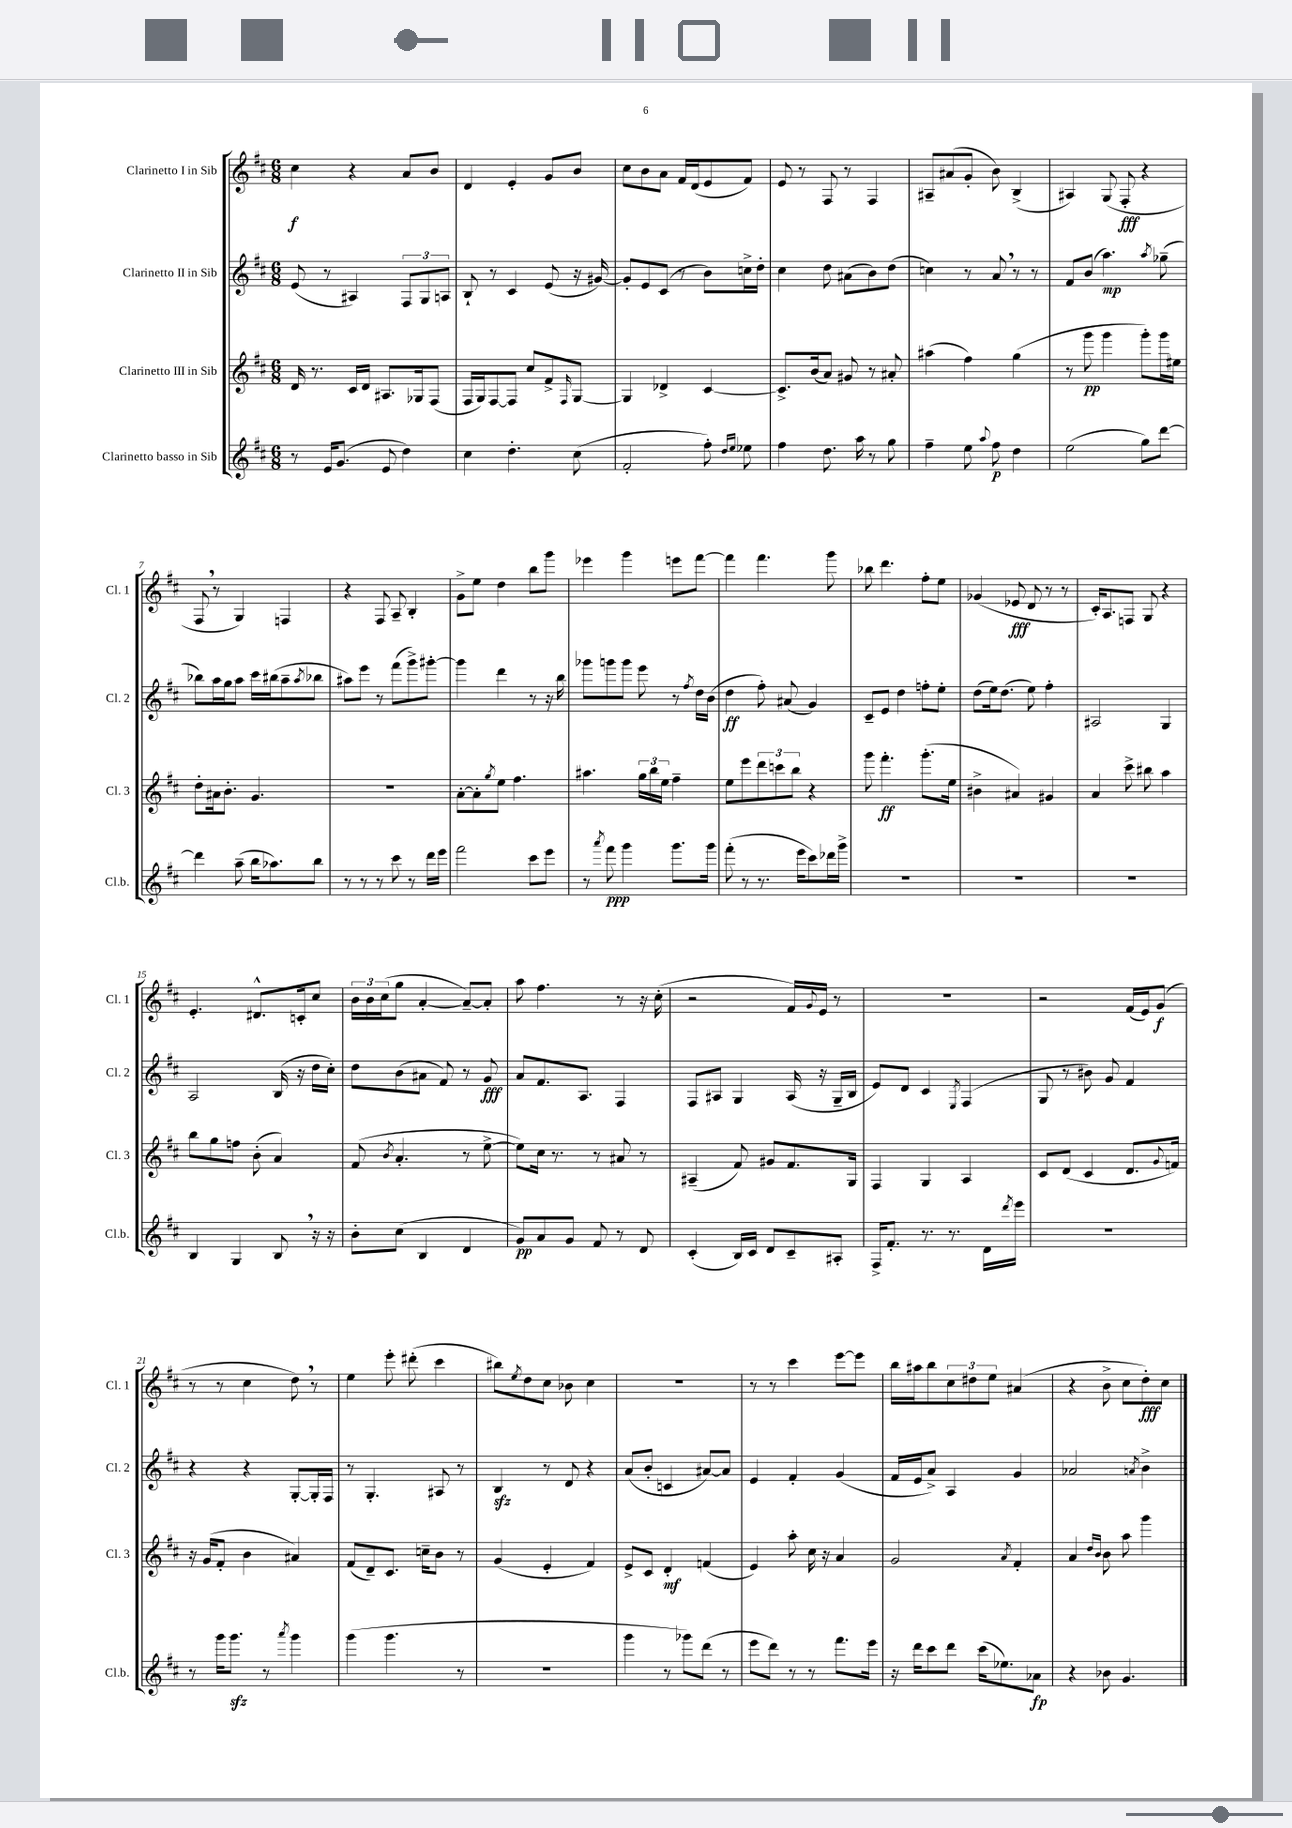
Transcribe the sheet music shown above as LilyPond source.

<<
\new StaffGroup <<
\new Staff = "s0" \with { instrumentName = "Clarinetto I in Sib" shortInstrumentName = "Cl. 1" } {
    \clef treble \key d \major \numericTimeSignature \time 6/8
    cis''4\f r4 a'8 b'8 |
    d'4 e'4-. g'8 b'8 |
    cis''8 b'8 a'8 fis'16 d'16( e'8 fis'8) |
    e'8 r8 fis8 r8 fis4 |
    ais8-- ais'8( g'8-. b'8) b4->( |
    ais4) g8( fis8-.\fff r4 |
    fis8 \breathe r8 g4) f4 |
    r4 fis8 a8-- b4-. |
    g'8-> e''8 d''4 b''8 g'''8 |
    ees'''4 g'''4 e'''8 fis'''8~ |
    fis'''4 fis'''4. g'''8 |
    bes''8 d'''4. fis''8-. e''8 |
    ges'4( ees'8\fff d'8 r8 r8 |
    cis'16-.) a8. f8 g8 r4 |
    e'4.-. dis'8.-^ c'16-. cis''8 |
    \tuplet 3/2 { b'16 b'16 cis''16( } g''8 a'4~-. a'8~--) a'8-. |
    a''8 fis''4. r8 r16 cis''16-.( |
    r2 fis'16) \appoggiatura { g'8 } e'16 r8 |
    R2. |
    r2 fis'16( e'16) g'8\f( |
    r8 r8 cis''4 d''8) \breathe r8 |
    e''4 e'''8-. dis'''8-.( cis'''4 |
    bis''8) \acciaccatura { e''8 } d''8 cis''8 bes'8 cis''4 |
    R2. |
    r8 r8 cis'''4 e'''8~ e'''8 |
    b''16 ais''16 b''8 \tuplet 3/2 { cis''8 dis''8 e''8 } ais'4( |
    r4 b'8-> cis''8 d''8-.\fff) cis''8 \bar "|." |
}
\new Staff = "s1" \with { instrumentName = "Clarinetto II in Sib" shortInstrumentName = "Cl. 2" } {
    \clef treble \key d \major \numericTimeSignature \time 6/8
    e'8( r8 ais4) \tuplet 3/2 { fis8 g8 a8 } |
    b8-! r8 cis'4 e'8( r16 gis'16~) |
    gis'8-. e'8 cis'8( r8 b'8) c''16-> d''16-. |
    cis''4 d''8 ais'8( b'8) d''8( |
    c''4) r8 a'8 \breathe r8 r8 |
    fis'8 b'8( a''4.\mp) \acciaccatura { a''8 } ges''8--( |
    bes''8) a''16 g''16 a''8 cis'''16 bis''16( a''8-- \acciaccatura { a''8 } bes''8 |
    ais''8) e'''8 r8 fis'''8( g'''8->) gis'''8~-. |
    gis'''4 d'''4 r8 r16 b''16 |
    ges'''8 g'''8 g'''8 e'''8 r8 \acciaccatura { fis''8 } d''16 b'16( |
    d''4\ff fis''8-.) ais'8( g'4) |
    cis'8-- e'8 d''4 f''8-. e''8-. |
    d''8( e''16) d''8.( e''8) fis''4-. |
    ais2 g4 |
    a2 b16( r16 d''16 cis''16-.) |
    d''8 b'8( ais'8 fis'8) r8 g'8\fff |
    a'8 fis'8. a8. fis4 |
    fis8 ais8 g4 ais16( r16 g16-- b16 |
    e'8) d'8 cis'4 \acciaccatura { e8 } fis4( |
    g8 r8 bis'8) g'8 fis'4 |
    r4 r4 g8~-. g16-. fis16 |
    r8 g4.-. ais8 r8 |
    b4\sfz r8 d'8 r4 |
    a'8( b'8-. c'4 ais'8~) ais'8 |
    e'4 fis'4-. g'4( |
    fis'16 e'16 a'8->) a4 g'4 |
    aes'2 \acciaccatura { a'8 } b'4-> \bar "|." |
}
\new Staff = "s2" \with { instrumentName = "Clarinetto III in Sib" shortInstrumentName = "Cl. 3" } {
    \clef treble \key d \major \numericTimeSignature \time 6/8
    d'16 r8. cis'16 d'16 ais8. ges16 fis8( |
    fis16 g16) fis8~ fis8 cis''8 fis'8-> \grace { fis16 } g8~ |
    g4 des'4-> cis'4~ |
    cis'8.-> b'16( a'8) gis'8 r8 ais'8-. |
    ais''4( fis''4) g''4( |
    r8 g'''8\pp g'''4 g'''8-.) g'''16 eis''16 |
    d''8-. ais'16 b'8.-. g'4. |
    R2. |
    a'8~-. a'8-. \acciaccatura { g''8 } e''8 fis''4. |
    ais''4. \tuplet 3/2 { g''16 b''16 e''16 } fis''4-- |
    e''8 e'''8 \tuplet 3/2 { d'''8 c'''8 b''8 } r4 |
    g'''8 fis'''4.-.\ff g'''8.-.( e''16 |
    bis'4-> ais'4) gis'4 |
    a'4 cis'''8-> bis''8 a''4 |
    b''8 g''8 f''8 b'8-.( a'4) |
    fis'8( \acciaccatura { b'8 } a'4.-. r8 e''8~-> |
    e''8) cis''16 r8. r8 ais'8 r8 |
    ais4--( fis'8) gis'8 fis'8. g16 |
    fis4 g4 a4 |
    cis'8 d'8( cis'4 d'8. \appoggiatura { g'8 } f'16) |
    r16 g'16( fis'8-. b'4 ais'4) |
    fis'8( d'8--) cis'8. c''16-- b'8 r8 |
    g'4( e'4-. fis'4) |
    e'8-> cis'8 d'4-.\mf f'4( |
    e'4) a''8-. cis''16 r16 a'4 |
    g'2 \acciaccatura { a'8 } fis'4-. |
    a'4 \grace { d''16 b'16 } b'8 a''8 g'''4 \bar "|." |
}
\new Staff = "s3" \with { instrumentName = "Clarinetto basso in Sib" shortInstrumentName = "Cl.b." } {
    \clef treble \key d \major \numericTimeSignature \time 6/8
    r8 e'16 g'8.( e'8 d''4) |
    cis''4 d''4.-. cis''8( |
    fis'2-. fis''8-.) \grace { d''16 e''16 } ees''8 |
    fis''4 d''8. a''16 r8 g''8 |
    fis''4-- e''8 \appoggiatura { a''8 } fis''8\p d''4 |
    e''2( g''8) d'''8~ |
    d'''4 a''8--( b''16 aes''8.) b''8 |
    r8 r8 r8 cis'''8 r8 d'''16 e'''16 |
    fis'''2 cis'''8 e'''8 |
    r8 \acciaccatura { a'''8 } fis'''8\ppp g'''4 g'''8. g'''16 |
    fis'''8-.( r8 r8. e'''16 cis'''8) des'''16 g'''16-> |
    R2. |
    R2. |
    R2. |
    b4 g4 b8 \breathe r16 r16 |
    b'8-. cis''8( b4 d'4 |
    g'8\pp) a'8 g'8 fis'8 r8 d'8 |
    cis'4-.( b16) cis'16 d'8 cis'8-- ais8-. |
    fis16-> fis'8.-. r8. r8. d'16 \acciaccatura { d'''8 } e'''16 |
    R2. |
    r8 g'''16 g'''8.\sfz r8 \acciaccatura { a'''8 } g'''4 |
    g'''4( g'''4. r8 |
    R2. |
    g'''4 r8 ges'''8) d'''8( r8 |
    e'''8 d'''8) r8 r8 fis'''8. e'''16 |
    r16 d'''16 cis'''8 d'''8 cis'''16( ees''8.) aes'8\fp |
    r4 bes'8 g'4. \bar "|." |
}
>>
>>
